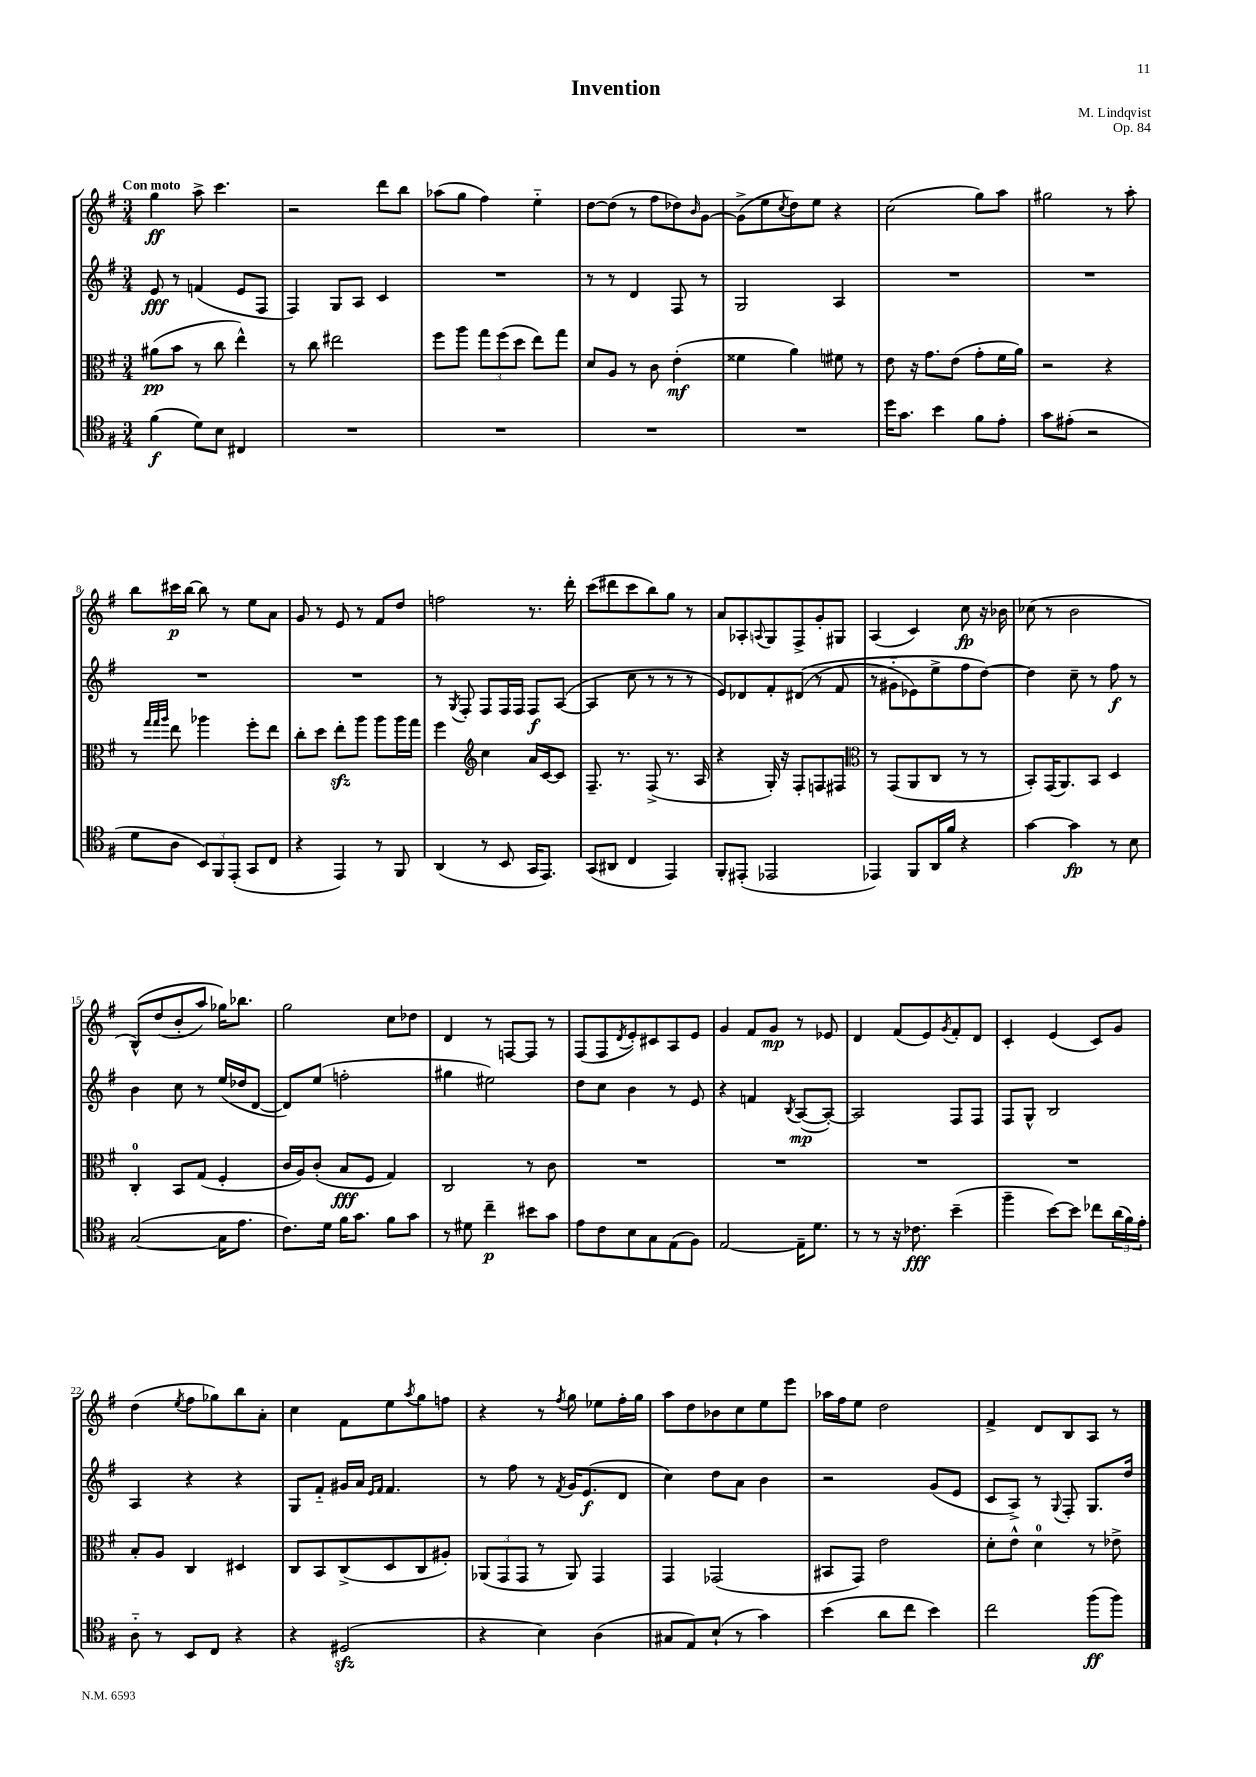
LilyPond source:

\header { title = "Invention" composer = "M. Lindqvist" opus = "Op. 84" }
<<
\new StaffGroup <<
\new Staff = "s0" {
    \clef treble \key g \major \numericTimeSignature \time 3/4 \tempo "Con moto"
    g''4\ff a''8-> c'''4. |
    r2 d'''8 b''8 |
    aes''8( g''8 fis''4) e''4-_ |
    d''8~ d''8( r8 fis''8 des''8) \grace { b'16 } g'8~ |
    g'8->( e''8 \acciaccatura { c''8 } d''8) e''8 r4 |
    c''2( g''8) a''8 |
    gis''2 r8 a''8-. |
    b''8 cis'''16\p b''16~ b''8 r8 e''8 a'8 |
    g'8 r8 e'8 r8 fis'8 d''8 |
    f''2 r8. d'''16-. |
    c'''8( dis'''8 c'''8 b''8) g''8 r8 |
    a'8 aes8-. \appoggiatura { a8 } g8 fis8-> g'8-. gis8 |
    a4( c'4) c''8\fp r16 bes'16 |
    ces''8( r8 b'2 |
    b8-^)\( d''8( b'8-. a''8) ges''16\) bes''8. |
    g''2 c''8 des''8 |
    d'4 r8 f8~ f8 r8 |
    fis8( fis8 \acciaccatura { d'8 } e'8-.) cis'8 a8 e'8 |
    g'4 fis'8 g'8\mp r8 ees'8 |
    d'4 fis'8( e'8) \acciaccatura { g'8 } fis'8-. d'8 |
    c'4-. e'4( c'8) g'8 |
    d''4( \acciaccatura { e''8 } fis''8 ges''8) b''8 a'8-. |
    c''4 fis'8 e''8 \acciaccatura { a''8 } g''8 f''8 |
    r4 r8 \acciaccatura { fis''8 } g''8 ees''8 fis''16-. g''16 |
    a''8 d''8 bes'8 c''8 e''8 e'''8 |
    aes''16 fis''16 e''8 d''2 |
    fis'4-> d'8 b8 a8 r8 \bar "|." |
}
\new Staff = "s1" {
    \clef treble \key g \major \numericTimeSignature \time 3/4
    e'8\fff r8 f'4( e'8 fis8 |
    fis4) g8 a8 c'4 |
    R2. |
    r8 r8 d'4 fis8 r8 |
    g2 a4 |
    R2. |
    R2. |
    R2. |
    R2. |
    r8 \acciaccatura { g8 } fis8-. fis8 fis16 fis16 fis8\f a8~( |
    a4 c''8 r8 r8 r8 |
    e'8) des'8 fis'8-. dis'8(\( r8 fis'8 |
    r8 gis'8-_ ees'8) e''8-> fis''8 d''8~\) |
    d''4 c''8-- r8 fis''8\f r8 |
    b'4 c''8 r8 e''16( des''16 d'8~ |
    d'8) e''8( f''2-. |
    gis''4 eis''2) |
    d''8 c''8 b'4 r8 e'8 |
    r4 f'4 \acciaccatura { b8 } a8~\mp( a8~-.) |
    a2 fis8 fis8 |
    fis8 g8-^ b2 |
    a4 r4 r4 |
    g8 fis'8-_ gis'16 a'16 \grace { e'16 fis'16 } fis'4. |
    r8 fis''8 r8 \acciaccatura { fis'8 } g'16 e'8.\f( d'8 |
    c''4) d''8 a'8 b'4 |
    r2 g'8( e'8 |
    c'8 a8->) r8 \appoggiatura { g8 } fis8-. g8. d''16 \bar "|." |
}
\new Staff = "s2" {
    \clef alto \key g \major \numericTimeSignature \time 3/4
    ais'8\pp( b'8 r8 c''8 e''4-^) |
    r8 c''8 eis''2 |
    fis''8 a''8 \tuplet 3/2 { g''8 fis''8( d''8 } e''8) g''8 |
    d'8 a8 r8 c'8 e'4-.\mf( |
    fisis'4 a'4) fis'8 r8 |
    e'8 r16 g'8. e'8( g'8-. fis'16 a'16) |
    r2 r4 |
    r8 \grace { g''32 g''32 a''32 } e''8 aes''4 fis''8-. e''8 |
    c''8-. d''8 e''8-.\sfz a''8 a''8 a''16 g''16 |
    fis''4 \clef treble c''4 a'16 c'16~ c'8 |
    fis8.-- r8. fis8->( r8. a16 |
    r4 g16-.) r16 fis8-. f8 fis8 |
    \clef alto r8 g,8( a,8 c8 r8 r8 |
    b,8-.) g,16( a,8.) b,8 d4 |
    c4-0-. b,8 g8( fis4-. |
    c'16 a16) c'8-.( b8\fff fis8 g4) |
    c2 r8 c'8 |
    R2. |
    R2. |
    R2. |
    R2. |
    b8-. a8 c4 dis4 |
    c8 b,8 c8->( d8 c8 ais8-.) |
    \tuplet 3/2 { aes,8( g,8 g,8 } r8 aes,8) g,4 |
    g,4 ges,2( |
    bis,8 g,8) e'2 |
    d'8-. e'8-^ d'4-0 r8 ees'8-> \bar "|." |
}
\new Staff = "s3" {
    \clef tenor \key g \major \numericTimeSignature \time 3/4
    fis'4\f( d'8) b8 cis4 |
    R2. |
    R2. |
    R2. |
    R2. |
    d''16 g'8. b'4 fis'8 e'8-. |
    g'8 eis'8-.( r2 |
    d'8 a8 \tuplet 3/2 { b,8) fis,8 e,8-.( } g,8 c8 |
    r4 e,4) r8 fis,8 |
    a,4( r8 b,8 g,16 e,8.) |
    g,8( ais,8 c4 e,4) |
    fis,8-. eis,8-.( ees,2 |
    ees,4) fis,8 a,16 fis'16 r4 |
    g'4~ g'4\fp r8 b8 |
    g2~( g16 e'8. |
    c'8.) d'16 fis'16 g'8. fis'8 g'8 |
    r8 dis'8 c''4--\p bis'8 g'8 |
    e'8 c'8 b8 g8 e8( fis8) |
    e2~ e16-- d'8. |
    r8 r8 r16 ces'8.\fff b'4--( |
    fis''4-- b'8~) b'8 ces''8 \tuplet 3/2 { a'16( fis'16) e'16-. } |
    a8-_ r8 b,8 c8 r4 |
    r4 dis2\sfz( |
    r4 b4) a4( |
    gis8 e8) b8-!( r8 g'4) |
    b'4( a'8 c''8 b'4) |
    c''2 fis''8\ff( fis''8) \bar "|." |
}
>>
>>
